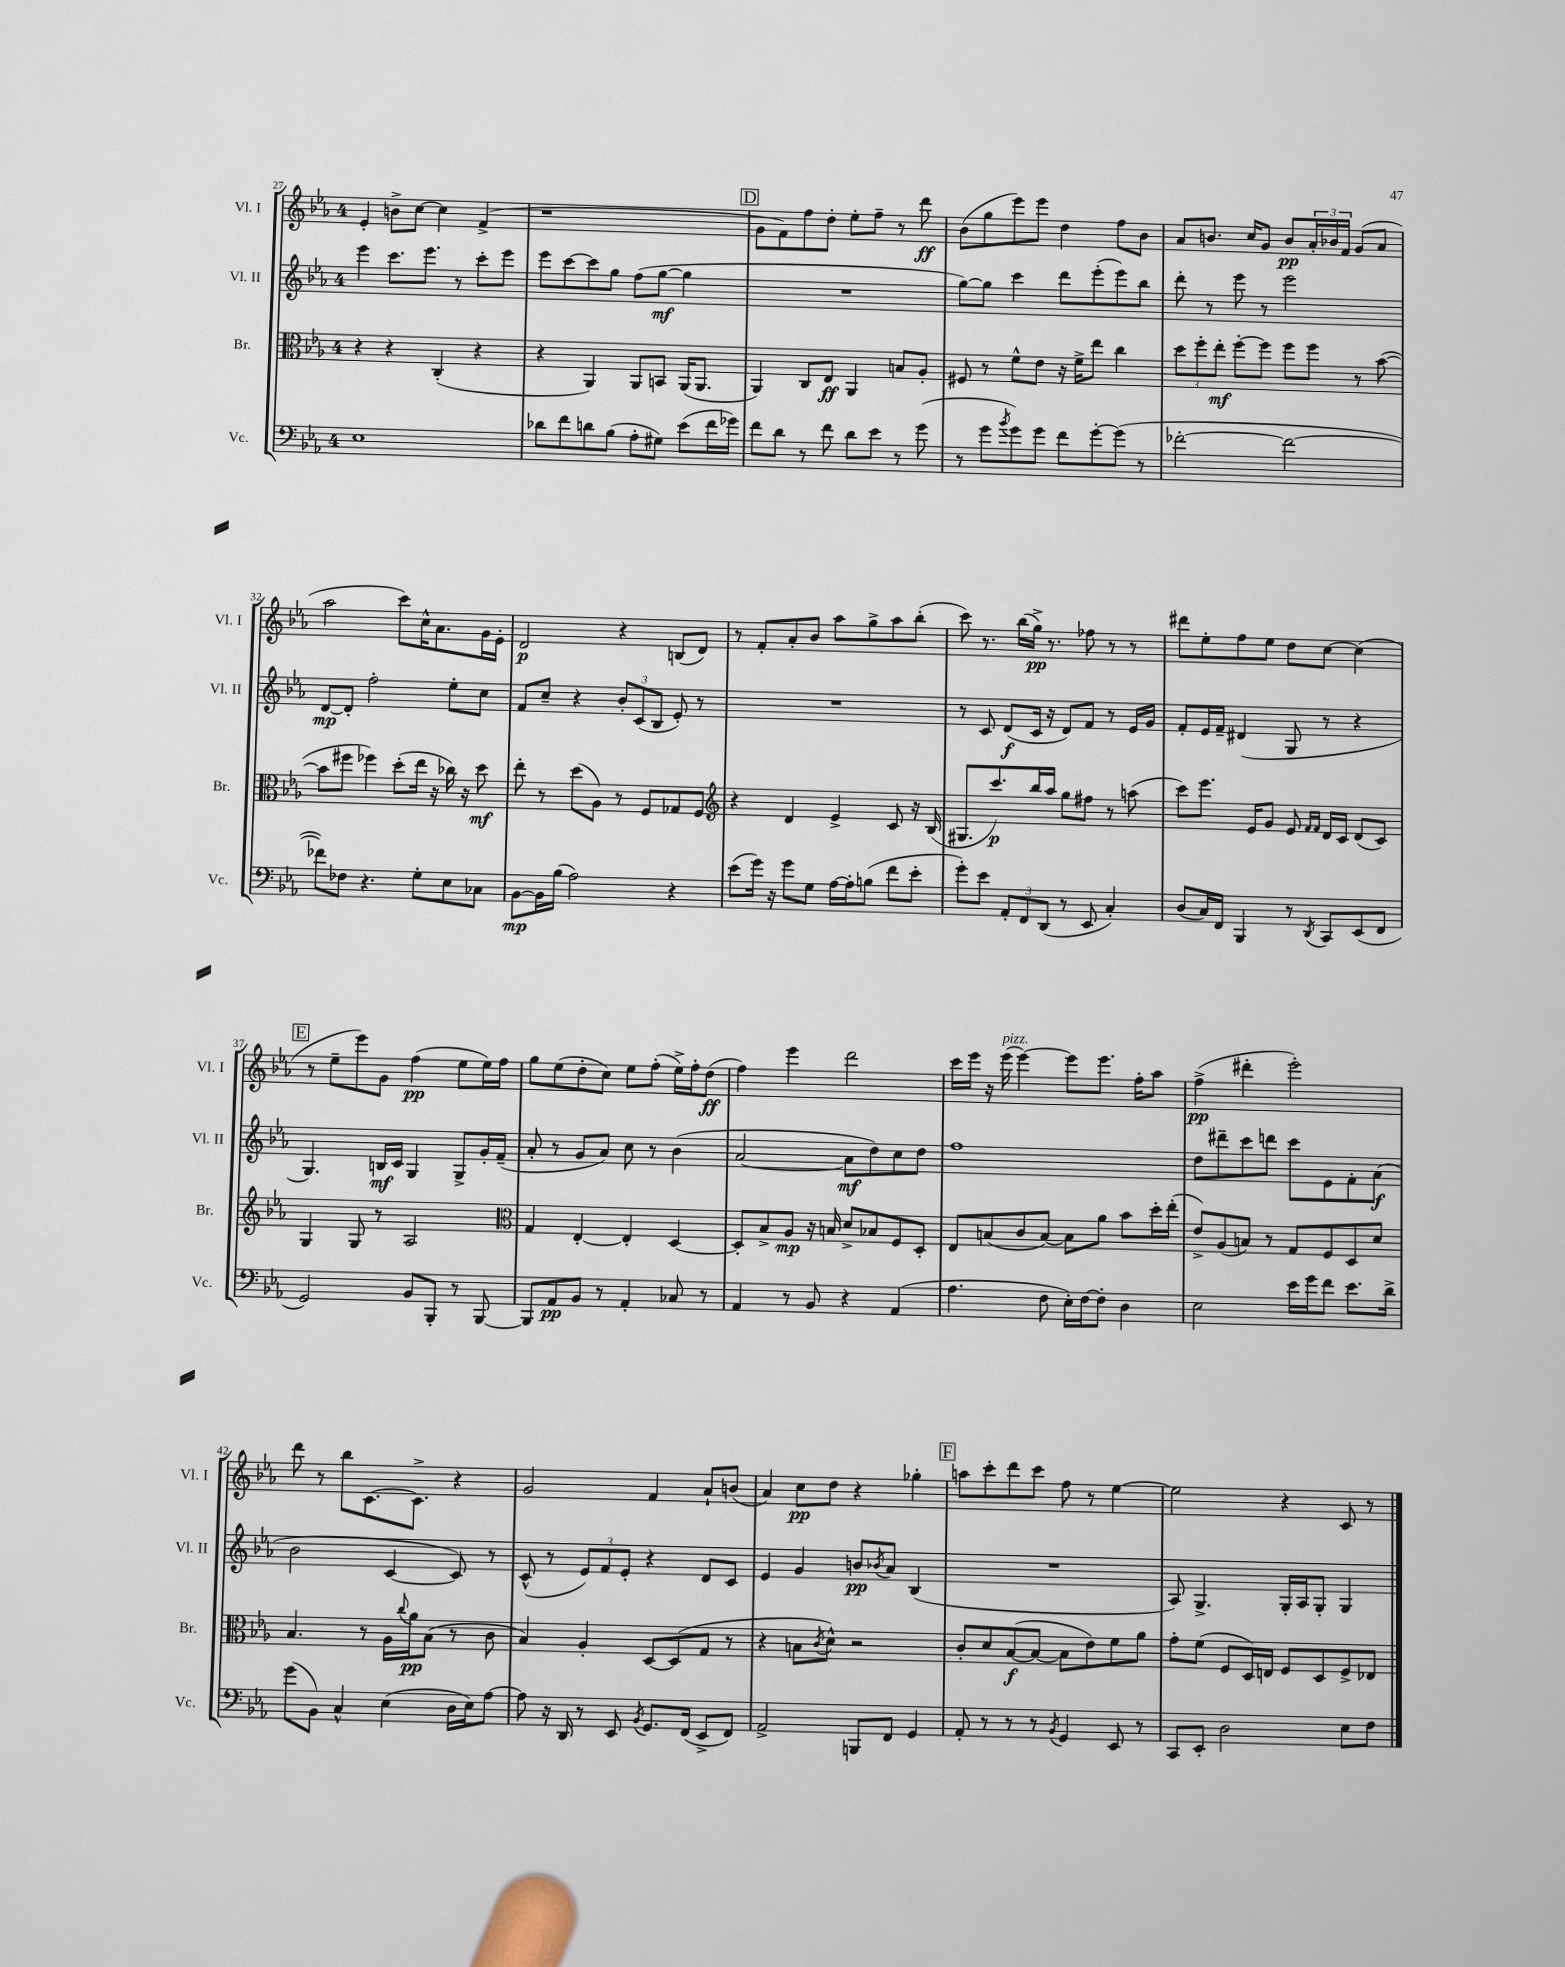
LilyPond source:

<<
\new StaffGroup <<
\new Staff = "s0" \with { instrumentName = "Vl. I" shortInstrumentName = "Vl. I" } {
    \clef treble \key ees \major \once \override Staff.TimeSignature.style = #'single-digit \time 4/4
    ees'4-. b'8-> c''8~ c''4 f'4->( |
    r1 |
    \mark \markup { \box "D" } g'8 f'8) f''8 d''8-. ees''8-. f''8-- r8 d'''8\ff |
    bes'8( g''8 ees'''8) ees'''8 d''4 f''8 bes'8 |
    aes'8 b'8. c''16 g'8 b'8\pp \tuplet 3/2 { aes'16-. bes'16 f'16 } g'8( aes'8 |
    aes''2 c'''8) c''16-^ aes'8. g'16 ees'16-. |
    d'2\p r4 b8( d'8) |
    r8 f'8-. aes'8-. bes'8 aes''8 g''8-> aes''8 bes''8-.( |
    c'''8) r8. bes''16( g''16->\pp) r8. fes''8 r8 r8 |
    dis'''8 ees''8-. f''8 ees''8 d''8 c''8~ c''4( |
    \mark \markup { \box "E" } r8 ees''8-- ees'''8) g'8 f''4\pp( ees''8 ees''16) f''16 |
    g''8 ees''8( d''8-. c''8) ees''8 f''8-.( ees''16->) f''16-. d''8\ff( |
    f''4) ees'''4 d'''2 |
    c'''16 ees'''16 r16 ees'''16^\markup { \italic "pizz." }( ees'''4~) ees'''8 ees'''8. f''16-. aes''8 |
    f''4->\pp( dis'''4-. ees'''2-.) |
    d'''8 r8 bes''8 c'8.~ c'8.-> r4 |
    g'2 f'4 aes'8-! b'8( |
    aes'4) c''8\pp d''8 r4 ges''4-. |
    \mark \markup { \box "F" } a''8 c'''8-. d'''8 c'''8 f''8 r8 ees''4~ |
    ees''2 r4 c'8 r8 \bar "|." |
}
\new Staff = "s1" \with { instrumentName = "Vl. II" shortInstrumentName = "Vl. II" } {
    \clef treble \key ees \major \once \override Staff.TimeSignature.style = #'single-digit \time 4/4
    ees'''4 c'''8. ees'''8. r8 c'''8-. ees'''8 |
    ees'''8 c'''8~ c'''8 g''8 f''8( g''8~\mf g''4 |
    \mark \markup { \box "D" } R1 |
    g''8~) g''8 c'''4 d'''8 ees'''8-.( ees'''8) bes''8 |
    d'''8-. r8 ees'''8 r8 ees'''2 |
    d'8~\mp d'8-. f''2-. ees''8-. c''8 |
    f'8 c''8-- r4 \tuplet 3/2 { bes'8-. c'8( bes8 } ees'8-.) r8 |
    R1 |
    r8 c'8 d'8\f( c'16 r16 d'8) f'8 r8 ees'16 g'16 |
    f'8-. ees'16 f'16-- dis'4( g8 r8 r4 |
    \mark \markup { \box "E" } g4.) b16\mf c'16 g4 g8-> g'16-. f'16--( |
    aes'8-. r8 g'8 aes'8) c''8 r8 bes'4( |
    aes'2~ aes'8\mf d''8) c''8 d''8 |
    f''1 |
    d''8 dis'''8-- c'''8 d'''8 c'''8 ees'8 f'8-. aes'8\f( |
    bes'2 c'4~ c'8) r8 |
    c'8-^( r8 \tuplet 3/2 { ees'8) f'8 ees'8-. } r4 d'8 c'8 |
    ees'4 g'4 b'8\pp \acciaccatura { bes'8 } aes'8 bes4( |
    \mark \markup { \box "F" } R1 |
    aes8) g4.-> g16-. aes16 g8-. g4 \bar "|." |
}
\new Staff = "s2" \with { instrumentName = "Br." shortInstrumentName = "Br." } {
    \clef alto \key ees \major \once \override Staff.TimeSignature.style = #'single-digit \time 4/4
    r4 r4 c4-.( r4 |
    r4 aes,4) aes,8 b,8 aes,16( aes,8. |
    \mark \markup { \box "D" } aes,4) c8 ees8\ff aes,4 b8 aes8-. |
    fis8 r8 f'8-^ ees'8 r16 f'16-> ees''8 c''4 |
    \tuplet 3/2 { d''8 f''8-. ees''8-.\mf } f''8~-. f''8 f''8 f''8 r8 bes'8~( |
    bes'8 fis''8 fes''4) d''8-.( ees''16 r16 ces''16) r16 d''8\mf |
    ees''8-. r8 d''8( aes8) r8 f8 ges8 f8 |
    \clef treble r4 d'4 ees'4-> c'8 r16 bes16( |
    gis8. c'''8.\p) bes''16 aes''16 g''8 fis''8 r8 a''8( |
    c'''8) ees'''8. ees'16 g'8 ees'8 \grace { f'16 f'16 } d'16 c'16 d'8( c'8) |
    \mark \markup { \box "E" } g4 g8 r8 aes2 |
    \clef alto g4 ees4~-. ees4-. d4~ |
    d8-. bes8-> aes8\mp r16 b16 d'8-> bes8 f8 d8-. |
    ees8 b8( c'8 b8~) b8 aes'8 bes'8 d''16-. ees''16-.( |
    ees'8->) aes8( b8) r8 g8 f8 d8 d'8 |
    bes4. r8 aes16 \appoggiatura { c''8 } aes'16\pp bes8( r8 c'8 |
    bes4) aes4-. d8~ d8( g8 r8 |
    r4 b8 \acciaccatura { c'8 } d'8-^) r2 |
    \mark \markup { \box "F" } c'8-. d'8 bes8~\f( bes8~ bes8 ees'8) f'8 aes'8 |
    g'8-. f'8( f8 d16) e16 f8 d8 f8-> ees8 \bar "|." |
}
\new Staff = "s3" \with { instrumentName = "Vc." shortInstrumentName = "Vc." } {
    \clef bass \key ees \major \once \override Staff.TimeSignature.style = #'single-digit \time 4/4
    ees1 |
    des'8 f'8 d'8 bes8( aes8-. gis8) ees'8( f'16 ges'16) |
    \mark \markup { \box "D" } f'8 d'8 r8 f'8 d'8 ees'8 r8 g'8( |
    r8 g'8 \acciaccatura { bes'8 } g'8) g'8 f'8 g'8~-. g'8( r8 |
    fes'2~-. fes'2~ |
    fes'8) fes8 r4. g8-. ees8 ces8 |
    bes,8~\mp bes,16 bes16( aes2) r4 |
    ees'8( g'16) r16 g'8 g8 aes16~ aes16-. b8( f'8 ees'8-. |
    g'8-.) ees'8 \tuplet 3/2 { aes,8-. f,8 d,8( } r8 ees,8 c4-.) |
    d8( c16) f,16 bes,,4 r8 \acciaccatura { d,8 } c,8 ees,8( f,8 |
    \mark \markup { \box "E" } g,2) bes,8 bes,,8-. r8 bes,,8~ |
    bes,,8 aes,8\pp bes,8 r8 aes,4-. ces8 r8 |
    aes,4 r8 bes,8 r4 aes,4( |
    aes4. f8 ees16-.) f16~ f8-. d4 |
    ees2 ees'16 g'16 f'8 ees'8. d'16-> |
    g'8( bes,8) c4-^ ees4( d16 ees16) aes8~ |
    aes8 r16 d,16 r8 ees,8 \acciaccatura { bes,8 } g,8. f,16( ees,8-> f,8) |
    aes,2-> b,,8 f,8 g,4 |
    \mark \markup { \box "F" } aes,8-. r8 r8 r8 \acciaccatura { bes,8 } g,4 ees,8 r8 |
    c,8 ees,8-. d2 ees8 f8 \bar "|." |
}
>>
>>
\layout { \context { \Score currentBarNumber = #27 } }
